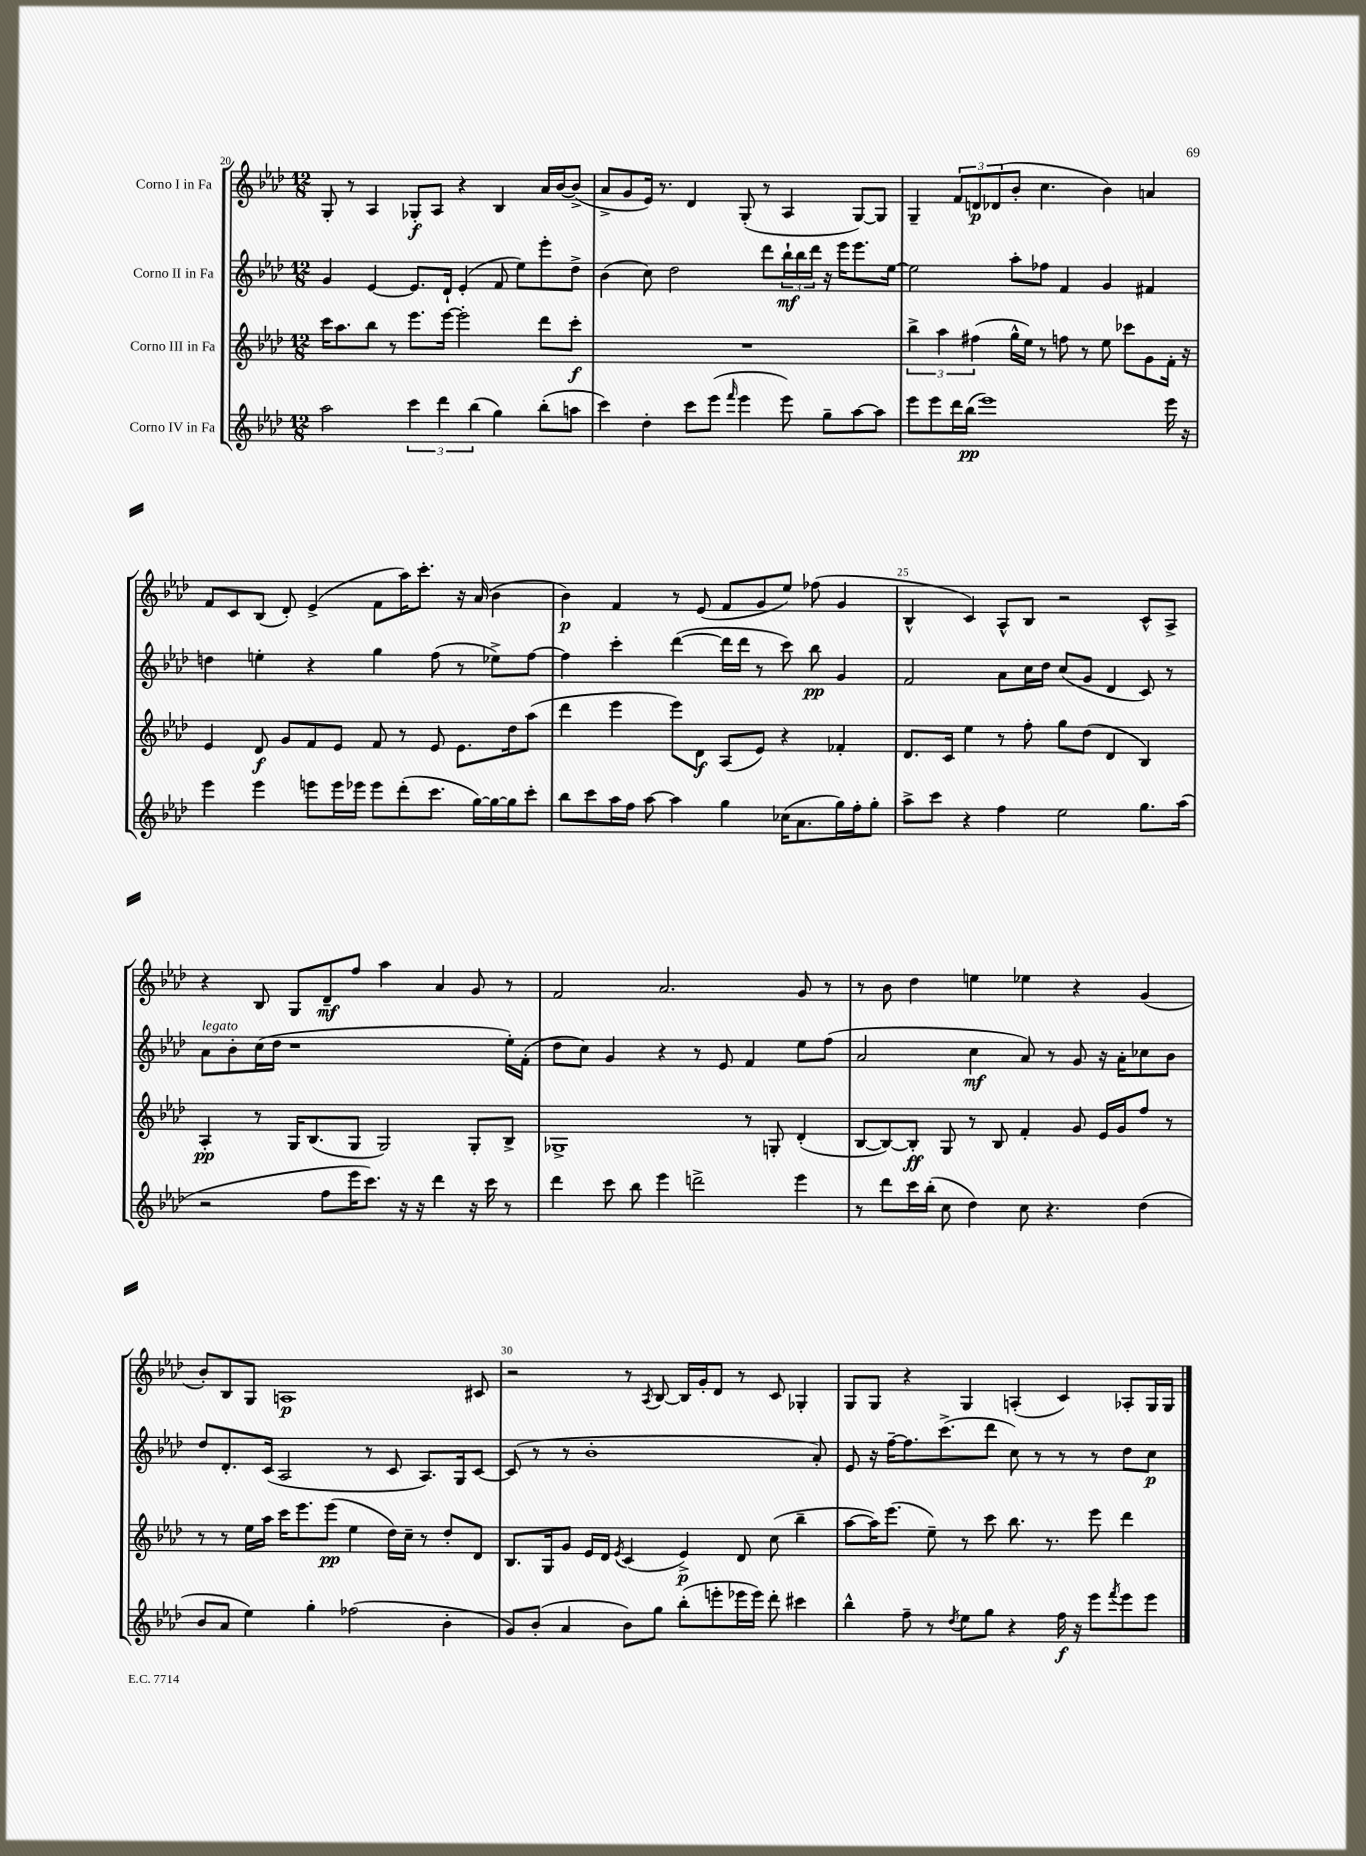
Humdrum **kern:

**kern	**dynam	**kern	**dynam	**kern	**dynam	**kern	**dynam
*part4	*part4	*part3	*part3	*part2	*part2	*part1	*part1
*staff4	*staff4	*staff3	*staff3	*staff2	*staff2	*staff1	*staff1
*I"Corno IV in Fa	*	*I"Corno III in Fa	*	*I"Corno II in Fa	*	*I"Corno I in Fa	*
*clefG2	*	*clefG2	*	*clefG2	*	*clefG2	*
*k[b-e-a-d-]	*	*k[b-e-a-d-]	*	*k[b-e-a-d-]	*	*k[b-e-a-d-]	*
*M12/8	*	*M12/8	*	*M12/8	*	*M12/8	*
=20	=20	=20	=20	=20	=20	=20	=20
2aa-\	.	16ccc\KL	.	4g/	.	8G'/	.
.	.	8.aa-\	.	.	.	.	.
.	.	.	.	.	.	8r	.
.	.	8bb-\J	.	[4e-/	.	4A-/	.
.	.	8r	.	.	.	.	.
6ccc\	.	8.eee-\L	.	8.e-/L]	.	8G-X'/L	f
.	.	.	.	.	.	8A-/J	.
6ddd-\	.	.	.	.	.	.	.
.	.	[16eee-\Jk	.	16d-`/Jk	.	.	.
.	.	2eee-'\]	.	(4e-'/	.	4r	.
(6bb-\	.	.	.	.	.	.	.
4gg\)	.	.	.	8f/	.	4B-/	.
.	.	.	.	8ee-\L)	.	.	.
(8bb-'\L	.	8ddd-\L	.	8eee-'\	.	16a-/LL	.
.	.	.	.	.	.	[16b-/J	.
8aan\J	.	8ccc'\J	f	8dd-^\J	.	(8b-^/J]	.
=21	=21	=21	=21	=21	=21	=21	=21
4ccc\)	.	1.r	.	(4b-\	.	8a-^/L	.
.	.	.	.	.	.	8g/	.
4dd-'\	.	.	.	8cc\)	.	16e-/Jk)	.
.	.	.	.	.	.	8.r	.
.	.	.	.	2dd-\	.	.	.
8ccc\L	.	.	.	.	.	4d-/	.
(8eee-\J	.	.	.	.	.	.	.
16qqfff/	.	.	.	.	.	.	.
4eee-\	.	.	.	.	.	(8G'/	.
.	.	.	.	8ddd-\L	.	8r	.
8eee-\)	.	.	.	24bb-`\L	mf	4A-/	.
.	.	.	.	24bb-\	.	.	.
.	.	.	.	24ddd-\JJ	.	.	.
8gg~\L	.	.	.	16r	.	.	.
.	.	.	.	16eee-\KL	.	.	.
[8aa-\	.	.	.	8.eee-\	.	[8G/L)	.
8aa-\J]	.	.	.	.	.	8G/J]	.
.	.	.	.	[16ee-\Jk	.	.	.
=22	=22	=22	=22	=22	=22	=22	=22
8eee-\L	.	6bb-^\	.	2ee-\]	.	4G~/	.
8eee-\	.	.	.	.	.	.	.
.	.	6aa-\	.	.	.	.	.
16ddd-\L	.	.	.	.	.	12f/L	.
(16bb-\JJ	pp	.	.	.	.	.	.
.	.	(6ff#X\	.	.	.	12dn/	p
1eee-)	.	.	.	.	.	.	.
.	.	.	.	.	.	(12d-X/	.
.	.	16gg^^\LL	.	8aa-'\L	.	8b-'/J	.
.	.	16ee-\JJ)	.	.	.	.	.
.	.	8r	.	8ff-X\J	.	4.cc\	.
.	.	8ffn\	.	4f/	.	.	.
.	.	8r	.	.	.	.	.
.	.	8ee-\	.	4g/	.	4b-\)	.
.	.	8ccc-X\L	.	.	.	.	.
.	.	8g\	.	4f#X/	.	4an/	.
16eee-\	.	16f'\Jk	.	.	.	.	.
16r	.	16r	.	.	.	.	.
!!LO:LB:g=z
=23	=23	=23	=23	=23	=23	=23	=23
4eee-\	.	4e-/	.	4ddn\	.	8f/L	.
.	.	.	.	.	.	8c/	.
4eee-\	.	8d-/	f	4een'\	.	(8B-/J	.
.	.	8g/L	.	.	.	8d-'/)	.
8eeen\L	.	8f/	.	4r	.	(4e-^/	.
16eee\L	.	8e-/J	.	.	.	.	.
16eee-X\JJ	.	.	.	.	.	.	.
8eee-\L	.	8f/	.	4gg\	.	8f\L	.
(8ddd-'\	.	8r	.	.	.	16aa-\K)	.
.	.	.	.	.	.	8.ccc'\J	.
8.ccc\J	.	8e-/	.	(8ff\	.	.	.
.	.	8.e-\L	.	8r	.	16r	.
[16gg\LL)	.	.	.	.	.	(16a-/	.
16gg\_	.	.	.	8ee-X^\L)	.	4b-\	.
16gg\J]	.	16dd-\k	.	.	.	.	.
8ccc'\J	.	(8aa-\J	.	[8ff\J	.	.	.
=24	=24	=24	=24	=24	=24	=24	=24
8bb-\L	.	4ddd-\	.	4ff\]	.	4b-\)	p
8ccc\	.	.	.	.	.	.	.
16aa-\L	.	4eee-\	.	4ccc'\	.	4f/	.
16ff\JJ	.	.	.	.	.	.	.
[8aa-\	.	.	.	.	.	.	.
4aa-\]	.	8eee-\L)	.	([4ddd-\	.	8r	.
.	.	8d-\J	f	.	.	(8e-/	.
4gg\	.	(8A-/L	.	16ddd-\LL]	.	8f/L	.
.	.	.	.	16ddd-\JJ	.	.	.
.	.	8e-/J)	.	8r	.	8g/	.
(16cc-X\KL	.	4r	.	8ccc\)	.	8ee-/J)	.
8.a-\	.	.	.	.	.	.	.
.	.	.	.	8bb-\	pp	(8ff-X\	.
16gg\L)	.	4f-X'/	.	4g/	.	4g/	.
16ff'\J	.	.	.	.	.	.	.
8gg'\J	.	.	.	.	.	.	.
=25	=25	=25	=25	=25	=25	=25	=25
8aa-^\L	.	8.d-/L	.	2f/	.	4B-^^/	.
8ccc\J	.	.	.	.	.	.	.
.	.	16c/Jk	.	.	.	.	.
4r	.	4ee-\	.	.	.	4c/)	.
4ff\	.	8r	.	8a-\L	.	8A-^^/L	.
.	.	8ff'\	.	16cc\L	.	8B-/J	.
.	.	.	.	16dd-\JJ	.	.	.
2ee-\	.	8gg\L	.	(8cc/L	.	2r	.
.	.	(8dd-\J	.	8g/J	.	.	.
.	.	4d-/	.	4d-/	.	.	.
8.gg\L	.	4B-/)	.	8c/)	.	8c^^/L	.
.	.	.	.	8r	.	8A-^/J	.
(16aa-\Jk	.	.	.	.	.	.	.
!!LO:LB:g=z
=26	=26	=26	=26	=26	=26	=26	=26
!	!	!	!	!LO:TX:a:i:t=legato	!	!	!
2r	.	4A-'/	pp	8a-\L	.	4r	.
.	.	.	.	8b-'\	.	.	.
.	.	8r	.	(16cc\L	.	8B-/	.
.	.	.	.	16dd-\JJ	.	.	.
.	.	16G/KL	.	1r	.	8G/L	.
.	.	(8.B-/	.	.	.	.	.
8ff\L	.	.	.	.	.	8d-~/	mf
16eee-\K	.	8G/J	.	.	.	8ff/J	.
8.ccc\J)	.	.	.	.	.	.	.
.	.	2G/)	.	.	.	4aa-\	.
16r	.	.	.	.	.	.	.
16r	.	.	.	.	.	.	.
4ddd-\	.	.	.	.	.	4a-/	.
16r	.	8G'/L	.	.	.	8g/	.
16ccc\	.	.	.	.	.	.	.
8r	.	8B-^/J	.	16ee-'\LL)	.	8r	.
.	.	.	.	(16f'\JJ	.	.	.
=27	=27	=27	=27	=27	=27	=27	=27
4ddd-\	.	1G-X^	.	8dd-\L	.	2f/	.
.	.	.	.	8cc\J)	.	.	.
8ccc\	.	.	.	4g/	.	.	.
8bb-\	.	.	.	.	.	.	.
4eee-\	.	.	.	4r	.	2.a-/	.
2dddn^\	.	.	.	8r	.	.	.
.	.	.	.	8e-/	.	.	.
.	.	8r	.	4f/	.	.	.
.	.	8Gn'/	.	.	.	.	.
4eee-\	.	(4d-'/	.	8ee-\L	.	8g/	.
.	.	.	.	(8ff\J	.	8r	.
=28	=28	=28	=28	=28	=28	=28	=28
8r	.	[8B-/L	.	2a-/	.	8r	.
8ddd-\L	.	8B-/_)	.	.	.	8b-\	.
16ccc\L	.	8B-'/J]	ff	.	.	4dd-\	.
(16bb-'\JJ	.	.	.	.	.	.	.
8cc\	.	8G/	.	.	.	.	.
4dd-\)	.	8r	.	4cc\	mf	4een\	.
.	.	8B-/	.	.	.	.	.
8cc\	.	4f'/	.	8a-/)	.	4ee-X\	.
4.r	.	.	.	8r	.	.	.
.	.	8g/	.	8g/	.	4r	.
.	.	16e-/LL	.	16r	.	.	.
.	.	16g/J	.	16a-'\KL	.	.	.
(4dd-\	.	8ff/J	.	8cc-X\	.	(4g/	.
.	.	8r	.	8b-\J	.	.	.
!!LO:LB:g=z
=29	=29	=29	=29	=29	=29	=29	=29
8b-/L	.	8r	.	8dd-/L	.	8b-'/L)	.
8a-/J	.	8r	.	8.d-'/	.	8B-/	.
4ee-\)	.	16ee-\LL	.	.	.	8G/J	.
.	.	16aa-\JJ	.	(16c/Jk	.	.	.
.	.	16ccc\KL	.	2A-/	.	1An	p
.	.	8.eee-\	.	.	.	.	.
4gg'\	.	.	.	.	.	.	.
.	.	(8eee-\J	pp	.	.	.	.
(2ff-X\	.	4ee-\	.	.	.	.	.
.	.	.	.	8r	.	.	.
.	.	16dd-\LL)	.	8c/	.	.	.
.	.	16cc~\JJ	.	.	.	.	.
.	.	8r	.	8.A-/L)	.	.	.
4b-'\	.	8dd-'/L	.	.	.	.	.
.	.	.	.	16G/k	.	.	.
.	.	8d-/J	.	[8c/J	.	8c#X/	.
=30	=30	=30	=30	=30	=30	=30	=30
8g/L)	.	8.B-/L	.	(8c/]	.	2r	.
(8b-'/J	.	.	.	8r	.	.	.
.	.	16G/k	.	.	.	.	.
4a-/	.	8g/J	.	8r	.	.	.
.	.	16e-/LL	.	1b-'	.	.	.
.	.	16d-/JJ	.	.	.	.	.
.	.	8qe-/	.	.	.	.	.
8b-\L)	.	(4c/	.	.	.	8r	.
.	.	.	.	.	.	8qA-/	.
8gg\J	.	.	.	.	.	[8B-/	.
(8bb-'\L	.	4e-^/)	p	.	.	16B-/LL]	.
.	.	.	.	.	.	16g'/J	.
8eeen'\	.	.	.	.	.	8d-/J	.
16eee-X\L	.	8d-/	.	.	.	8r	.
16eee-\JJ)	.	.	.	.	.	.	.
8ddd-'\	.	(8cc\	.	.	.	8c/	.
4ccc#X\	.	4bb-~\	.	.	.	4G-X'/	.
.	.	.	.	8a-'/)	.	.	.
=31	=31	=31	=31	=31	=31	=31	=31
4bb-^^\	.	[8aa-\L	.	8e-/	.	8G/L	.
.	.	16aa-\K])	.	16r	.	8G/J	.
.	.	(8.eee-\J	.	[16ff~\KL	.	.	.
8ff~\	.	.	.	8.ff\]	.	4r	.
8r	.	8ee-~\)	.	.	.	.	.
.	.	.	.	(8.ccc^\	.	.	.
8qdd-/	.	.	.	.	.	.	.
8ee-\L	.	8r	.	.	.	4G/	.
8gg\J	.	8ccc\	.	8ddd-\J	.	.	.
4r	.	8.bb-\	.	8cc\)	.	(4An'/	.
.	.	.	.	8r	.	.	.
.	.	8.r	.	.	.	.	.
16ff\	f	.	.	8r	.	4c/)	.
16r	.	.	.	.	.	.	.
8eee-\L	.	8eee-\	.	8r	.	.	.
8qfff/	.	.	.	.	.	.	.
8eee-\	.	4ddd-\	.	8dd-\L	.	8A-X'/L	.
8eee-\J	.	.	.	8cc\J	p	16G/L	.
.	.	.	.	.	.	16G/JJ	.
==	==	==	==	==	==	==	==
*-	*-	*-	*-	*-	*-	*-	*-
